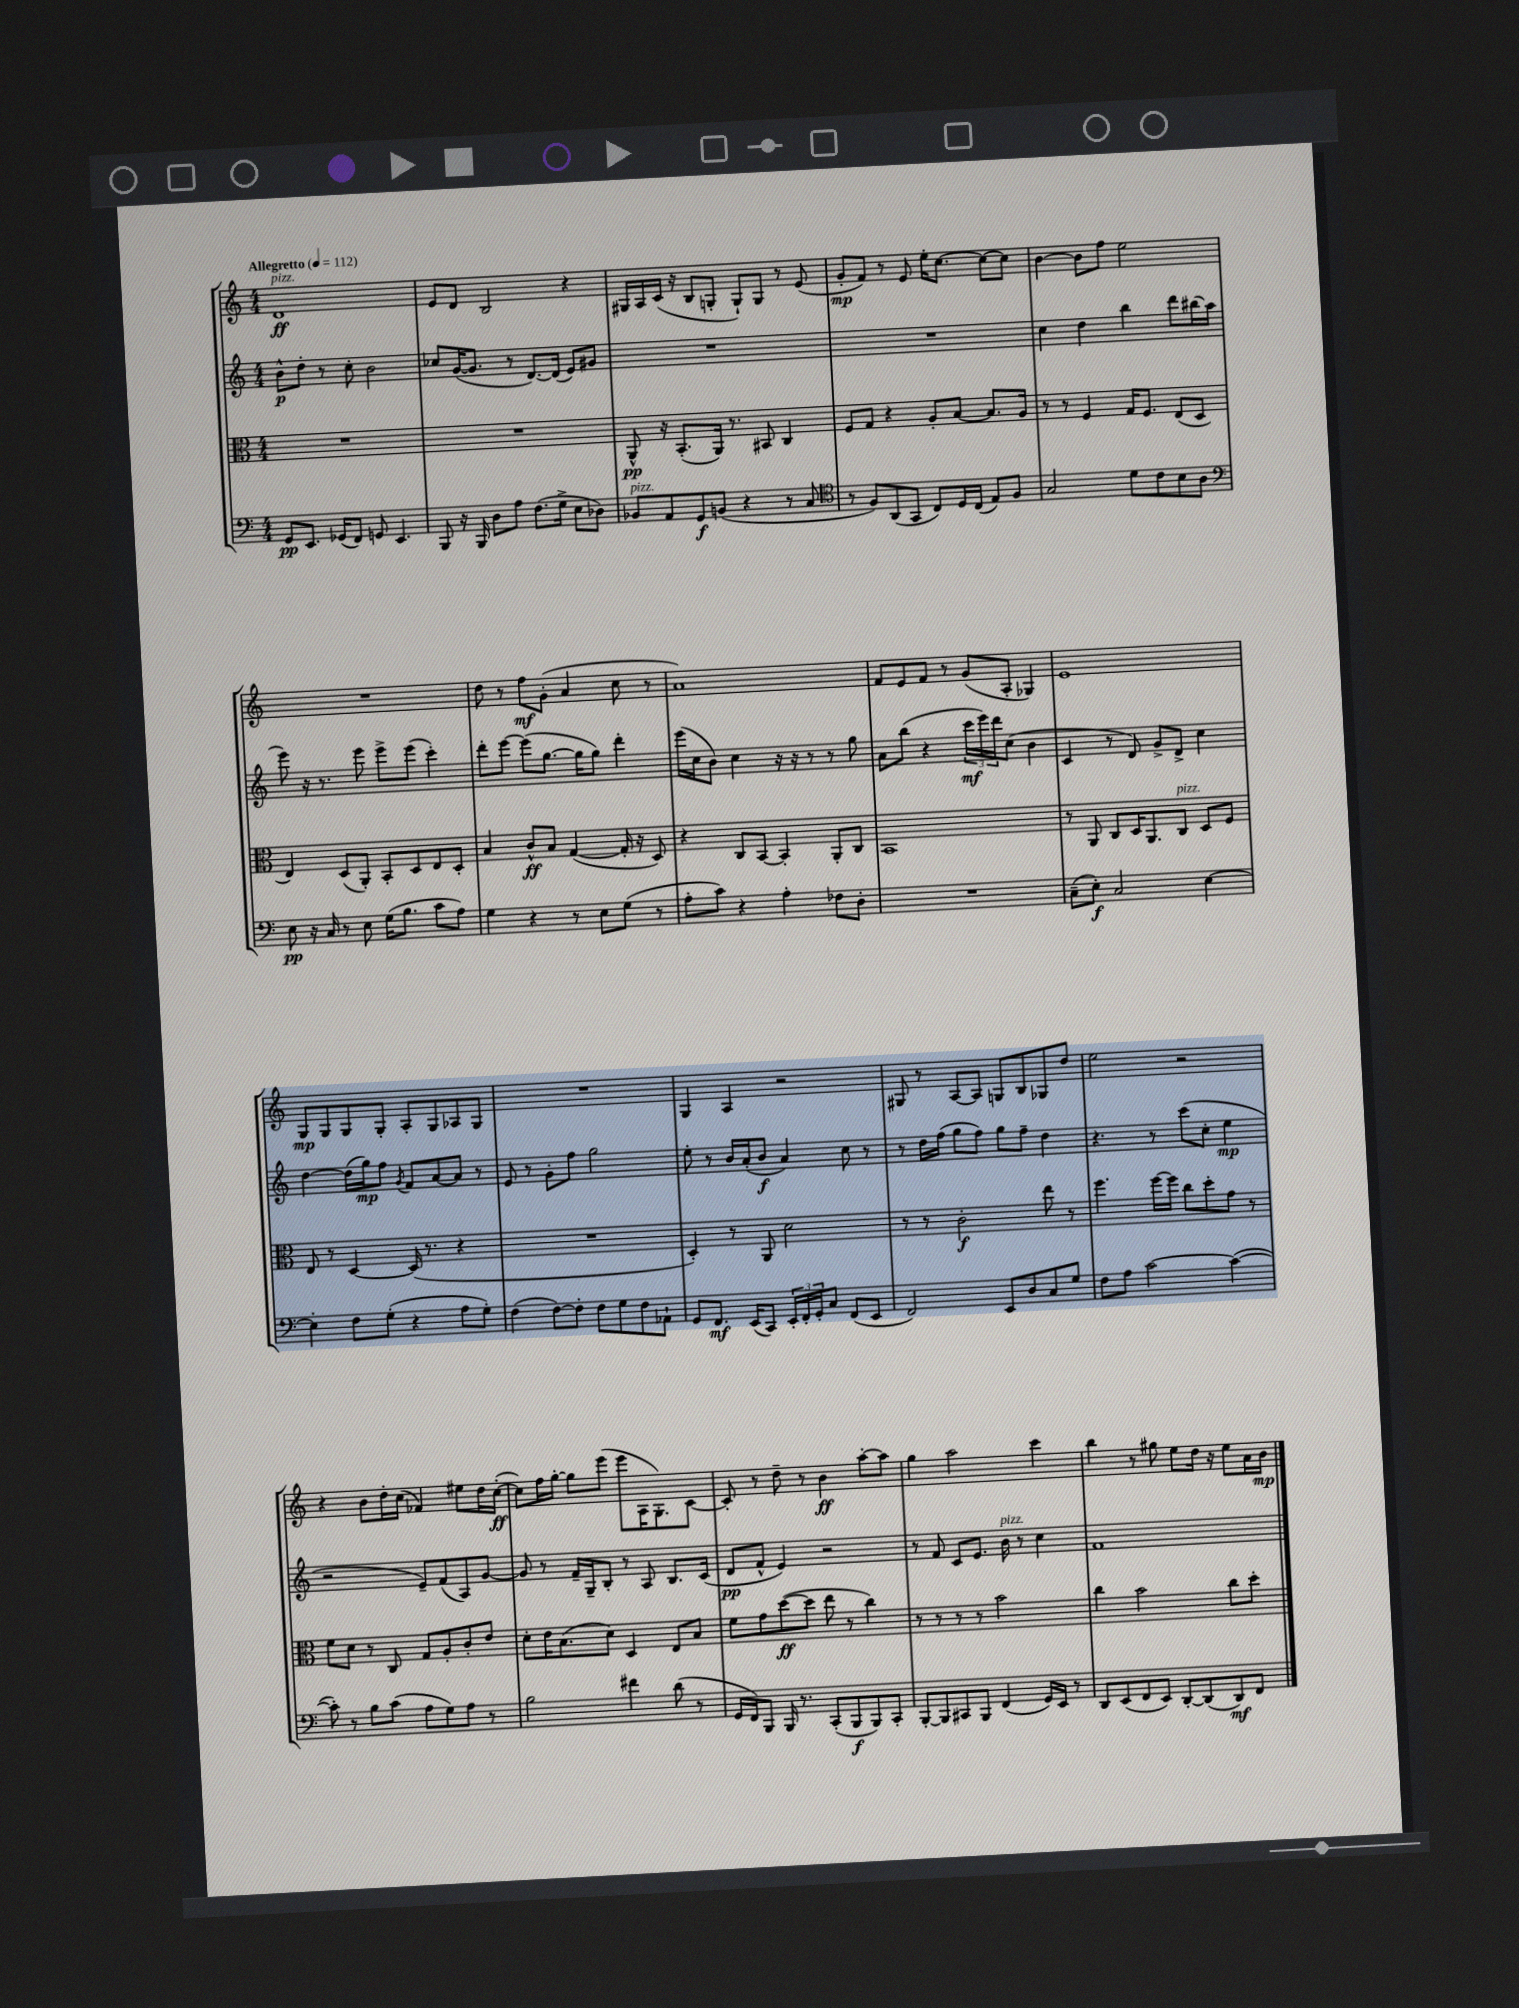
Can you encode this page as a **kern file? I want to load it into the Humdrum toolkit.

**kern	**kern	**kern	**kern
*staff4	*staff3	*staff2	*staff1
*clefF4	*clefC3	*clefG2	*clefG2
*k[]	*k[]	*k[]	*k[]
*M4/4	*M4/4	*M4/4	*M4/4
*MM112	*MM112	*MM112	*MM112
8GG	1r	8b^^	1d
8.EE	.	8dd'	.
.	.	8r	.
(16GG-	.	.	.
8FF)	.	8cc'	.
8GG	.	2b	.
4.EE	.	.	.
=	=	=	=
8BBB	1r	8cc-	8e
16r	.	([16g	8d
16BBB	.	8.g]	.
8D	.	.	2B
8A	.	8r	.
(8.F	.	[8.d)	.
16G^	.	(16d]	.
8E	.	8e)	4r
8D-)	.	8g#	.
=	=	=	=
8BB-	8AA^^	1r	16G#
.	.	.	16A
8AA	16r	.	(16c
.	(8.BB'	.	16r
8GG	.	.	8B
(8BB	16AA)	.	8G'
.	8.r	.	.
4r	.	.	8G`)
.	8BB#	.	8G
8r	4C	.	8r
8C	.	.	(8e
=	=	=	=
*clefC4	*	*	*
8r	8F	1r	8g'
8F)	8G	.	8f)
(8AA	4r	.	8r
8GG	.	.	8e
8C)	8A'	.	16ee'
.	.	.	[8.cc
16D	[8B	.	.
(16C	.	.	.
8E)	8.B]	.	8cc_
8F	.	.	8cc]
.	16A	.	.
=	=	=	=
2G	8r	4cc	[4b
.	8r	.	.
.	4F	4dd	8b]
.	.	.	8ff
8d	16G	4bb	2ee
.	8.F	.	.
8c	.	.	.
8B	(8E	8ddd	.
8A	8D	(16bb#	.
.	.	16aa	.
=	=	=	=
*clefF4	*	*	*
8E	4E)	8eee)	1r
16r	.	16r	.
16C	.	8.r	.
8r	(8D	.	.
8E	8AA')	8eee	.
(16G	8BB'	8eee^	.
8.B	.	.	.
.	8D	(8eee	.
8c	8E	4ccc')	.
8A)	8D'	.	.
=	=	=	=
4G	4B	8ddd'	8dd
.	.	[8eee	8r
4r	8c^^	(8eee]	8ff
.	8B	[8.gg	(8g'
8r	([4G	.	4a
.	.	16gg]	.
8E	.	8gg)	.
(8G	16G']	4ddd'	8cc
.	16r	.	.
8r	8D)	.	8r
=	=	=	=
8A'	4r	(16eee	1a)
.	.	16cc	.
8c)	.	8b)	.
4r	8C	4cc	.
.	[8BB	.	.
4A'	4BB']	16r	.
.	.	16r	.
.	.	8r	.
8F-	8AA'	8r	.
8D'	8C	8gg	.
=	=	=	=
1r	1BB	8a	8f
.	.	(8bb	8e
.	.	4r	8f
.	.	.	8r
.	.	24ccc	(8g
.	.	24eee)	.
.	.	24ddd	.
.	.	(8cc	8A'
.	.	4b	4G-)
=	=	=	=
(8C~	8r	4c	1e
8E')	8AA	.	.
2C	8C	8r	.
.	16D	8d)	.
.	8.AA	.	.
.	.	8g^	.
.	8C	8d^	.
[4E	8D	4cc	.
.	8F	.	.
=	=	=	=
4E']	8E	[4dd	8G
.	8r	.	8G
8F	[4D	(16dd]	8G
.	.	16gg)	.
(8G'	.	8ff	8G'
.	.	8qg	.
4r	(16D]	8f	8A'
.	8.r	.	.
.	.	[8a	8G
8A	4r	8a]	8A-
8G')	.	8r	8G
=	=	=	=
(4F	1r	8e	1r
.	.	8r	.
[8F)	.	8g'	.
8F']	.	8ff	.
8F	.	2gg	.
8G	.	.	.
8F	.	.	.
8AA-`	.	.	.
=	=	=	=
8GG	4D')	8ee'	4G
8.FF	.	8r	.
.	8r	16b	4A
(16EE	.	(16a'	.
8CC)	8AA	8b	.
24EE'	2d	4a)	2r
24FF'	.	.	.
24GG'	.	.	.
8C	.	.	.
(8FF	.	8cc	.
8EE	.	8r	.
=	=	=	=
2FF)	8r	8r	8G#
.	8r	16dd	8r
.	.	(16ff	.
.	2c'	8gg	[8A
.	.	8ff)	8A]
8EE	.	8gg	8G
8D	.	8ff~	8B
8C	8ee	4dd	8G-
8G	8r	.	8dd
=	=	=	=
8F	4.ff	4.r	2ee
8A	.	.	.
[2c	.	.	.
.	[16ff	8r	.
.	16ff]	.	.
.	8cc	(8ccc	2r
.	8dd'	8cc'	.
(4c_	8g	4ee	.
.	8r	.	.
=	=	=	=
8c'])	8f	2r	4r
8r	8d	.	.
8B	8r	.	8b
(8c	8C	.	16dd'
.	.	.	(16cc
8A	8G	8e~)	4f-)
8G)	8A'	(8f	.
8A	8c'	8A)	8ee#
8r	8e	[8g	16dd
.	.	.	([16cc'
=	=	=	=
2B	8d'	8g]	8cc])
.	16e	8r	16ff
.	(8.B	.	[16gg'
.	.	16f~	8gg]
.	.	16G~	.
.	8d)	8B'	(8eee
4f#	4D	8r	8eee
.	.	8A	16A
.	.	.	8.G')
(8d	8E	8.B	.
8r	8B	.	[8c
.	.	(16c	.
=	=	=	=
16GG	8f	8d	8c']
16FF)	.	.	.
8BBB	8g	8f^^	8r
16BBB	([8dd	4e)	8dd~
8.r	.	.	.
.	8dd]	.	8r
(8CC'	8ee	2r	4b
8BBB	8r	.	.
8BBB)	4cc)	.	[8aa'
8CC'	.	.	8aa]
=	=	=	=
[8BBB'	8r	8r	4gg
8BBB]	8r	8f	.
8CC#	8r	8c	2aa
8BBB	8r	8.e	.
(4FF	2b	.	.
.	.	16b	.
.	.	8r	.
16GG)	.	4cc	4ccc
16EE	.	.	.
8r	.	.	.
=	=	=	=
8DD	4cc	1f	4bb
(8EE	.	.	.
8FF	2b	.	8r
8EE)	.	.	8gg#
[8DD'	.	.	8ee
(8DD]	.	.	16dd
.	.	.	16r
8DD)	8cc	.	8ee
8FF	8dd'	.	16a
.	.	.	16b
==	==	==	==
*-	*-	*-	*-
